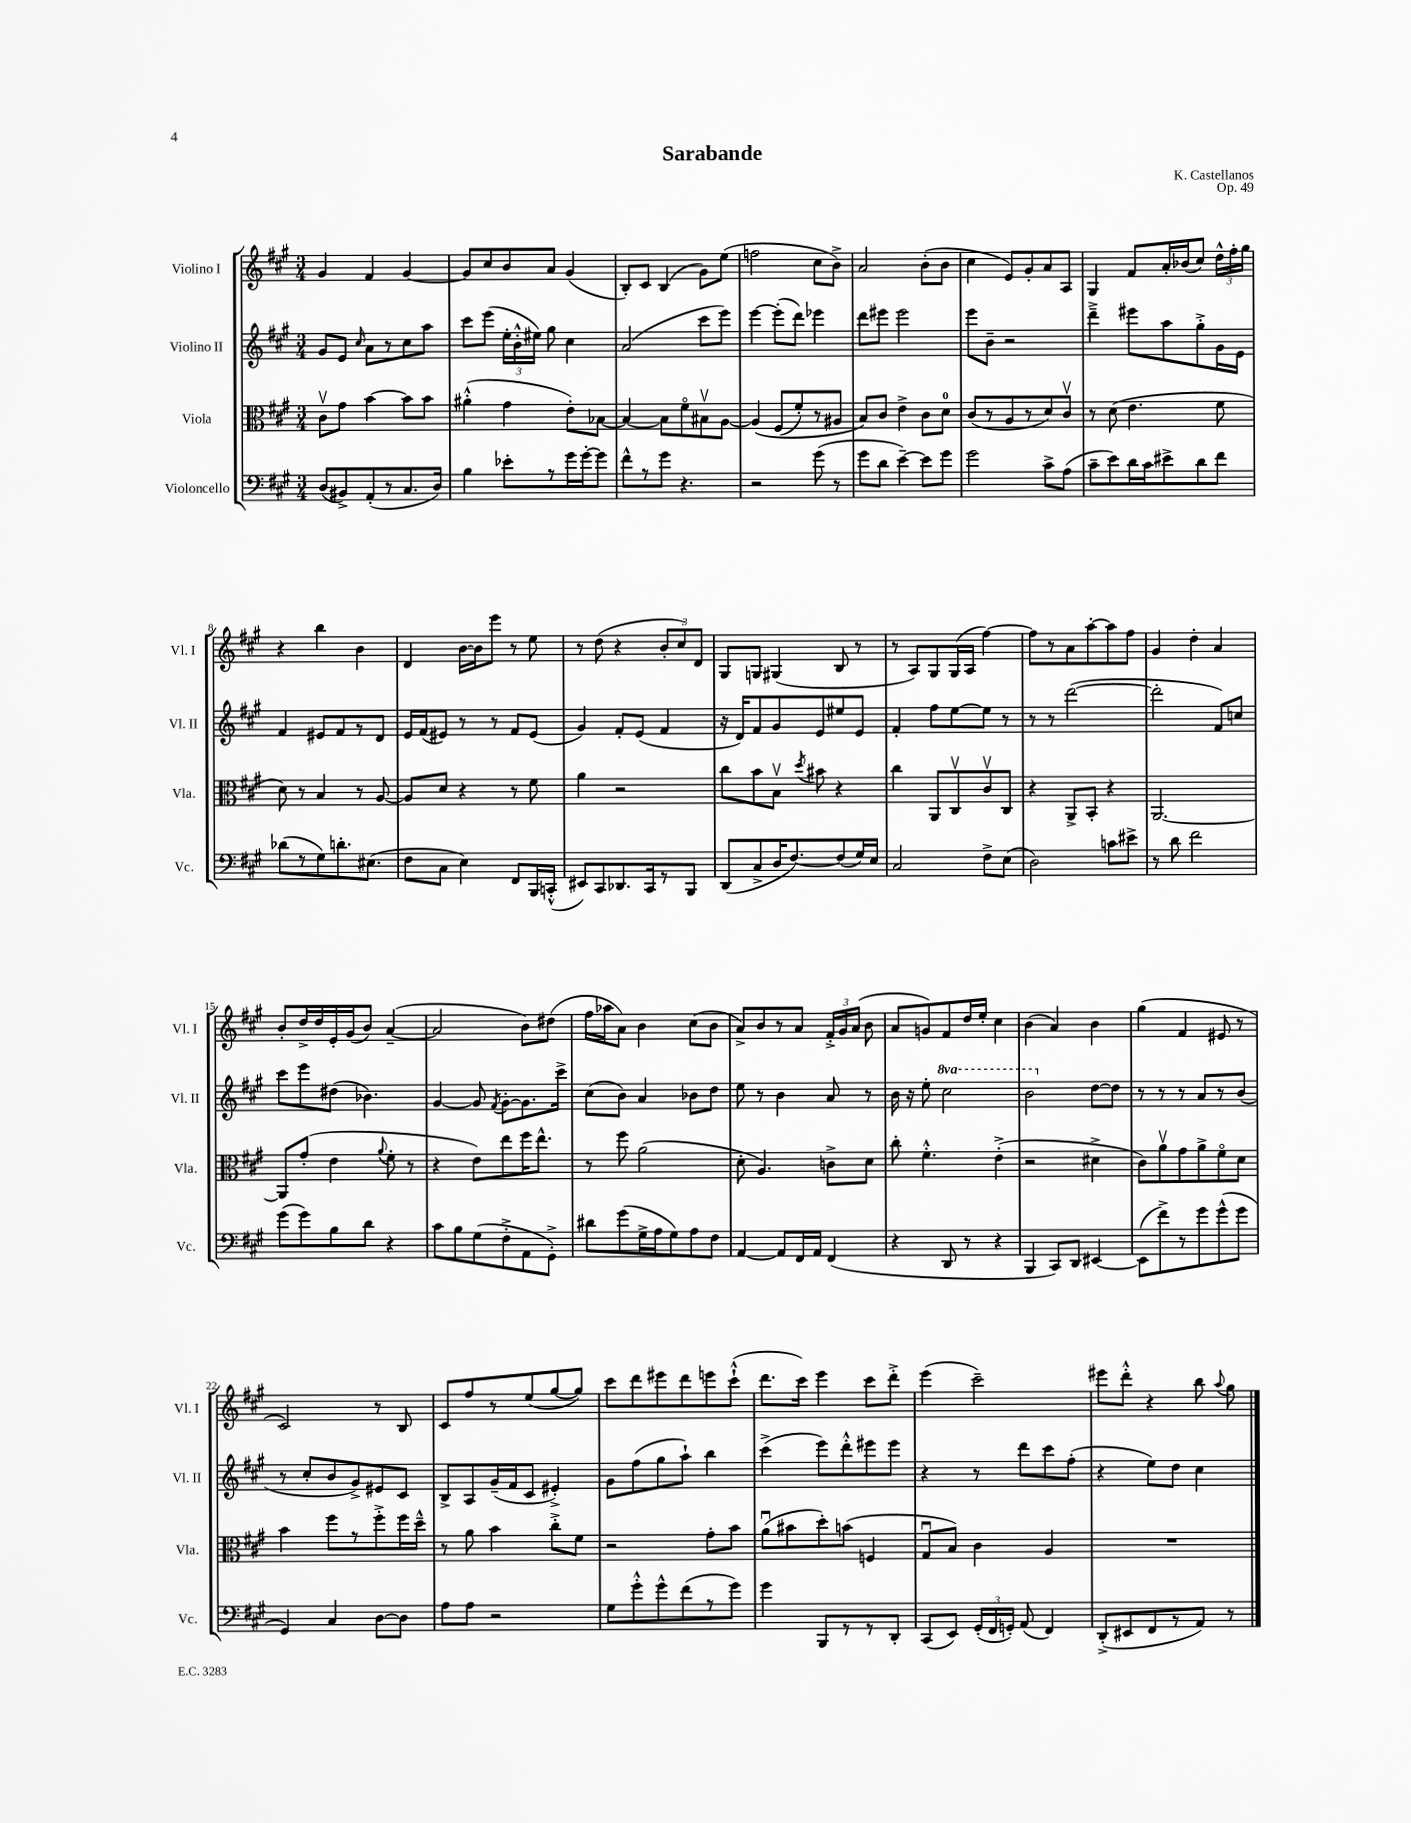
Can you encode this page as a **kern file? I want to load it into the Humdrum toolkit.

**kern	**kern	**kern	**kern
*part4	*part3	*part2	*part1
*staff4	*staff3	*staff2	*staff1
*I"Violoncello	*I"Viola	*I"Violino II	*I"Violino I
*I'Vc.	*I'Vla.	*I'Vl. II	*I'Vl. I
*clefF4	*clefC3	*clefG2	*clefG2
*k[f#c#g#]	*k[f#c#g#]	*k[f#c#g#]	*k[f#c#g#]
*M3/4	*M3/4	*M3/4	*M3/4
=1	=1	=1	=1
(8D/L	8c#v\L	8g#/L	4g#/
8BB#X^/)	8g#\J	8e/J	.
.	.	16qqcc#/	.
(8AA'/	[4b\	8a\L	4f#/
8r	.	8r	.
8.C#/	8b\L]	8cc#\	[4g#/
.	8b\J	8aa\J	.
16D/Jk)	.	.	.
=2	=2	=2	=2
4B\	(4a#X'^^\	8ccc#\L	8g#/L]
.	.	(8eee\J	8cc#/
8e-X'\L	4g#\	24ee'\LL	8b/
.	.	24b'^^\	.
.	.	24ee#X\JJ)	.
8r	.	8gg#\	8a/J
16g#\L	8e'\L)	4cc#\	(4g#/
[16g#'\J	.	.	.
8g#\J]	[8B-X\J	.	.
=3	=3	=3	=3
8f#^^\L	4B-/_	(2a/	8B'/L)
8r	.	.	8c#/J
8g#\J	8B-\L]	.	(4B/
4.r	8f#\	.	.
.	8B#Xv\	8ccc#\L	8g#\L)
.	[8A\J	8eee\J)	(8ee\J
=4	=4	=4	=4
2r	(4A/]	[4eee\	2ffn\
.	(8F#/L	(8eee'\L]	.
.	8f#'/)	8ddd\J)	.
(8g#\	8r	4eee-X\	8cc#\L
8r	8A#X/J	.	8b^\J)
=5	=5	=5	=5
8g#\L	8B/L)	8ddd\L	2a/
8d\J	8c#/J	8eee#X\J	.
[4e~\)	4e^\	2eee#\	.
8e\L]	8c#\L	.	(8b'\L
8g#\J	8d\J	.	8b\J
=6	=6	=6	=6
2g#\	(8c#/L	8eee\L	4cc#\
.	8r	8b~\J	.
.	8A/	2r	8e/L)
.	8r	.	8g#'/
8c#^\L	8d/)	.	8a/
(8A\J	8c#v/J	.	8A/J
=7	=7	=7	=7
8c#~\L	8r	4ddd~^\	4G#/
8e\)	(8d\	.	.
16d\L	4.e\	8eee#X\L	8f#/L
16c#\J	.	.	.
8e#X^\	.	8aa\	16a'/L
.	.	.	(16b-X/J
8d\	.	8gg#'^\	8cc#/J)
8f#\J	8f#\	16g#\L	24dd^^\LL
.	.	.	24ff#'\
.	.	16e\JJ	.
.	.	.	24gg#\JJ
!!LO:LB:g=z
=8	=8	=8	=8
(8d-X\L	8d\)	4f#/	4r
8r	8r	.	.
8G#\)	4B/	8e#X/L	4bb\
8.dn'\	.	8f#/	.
.	8r	8r	4b\
(8.E#X\J	.	.	.
.	[8A/	8d/J	.
=9	=9	=9	=9
8F#\L	8A/L]	16e/LL	4d/
.	.	(16f#/J	.
8C#\J	8d/J	8e#X/J)	.
4E\)	4r	8r	[16b\LL
.	.	.	16b\J]
.	.	8r	8eee\J
8FF#/L	8r	8f#/L	8r
16BBB/L	8f#\	(8e#/J	8ee\
(16CCn'^^/JJ	.	.	.
=10	=10	=10	=10
8EE#X/L)	4a\	4g#/)	8r
8CC#/	.	.	(8dd\
8.DD-X/	2r	8f#'/L	4r
.	.	(8e/J	.
16CC#/k	.	.	.
8r	.	4f#/	12b'/L
.	.	.	12cc#/)
8BBB/J	.	.	.
.	.	.	12d/J
=11	=11	=11	=11
(8DD/L	8cc#\L	16r	8G#/L
.	.	16d/KL)	.
8C#^/	8b\	8f#/	8Gn/J
16D/K	8Bv\J	8g#/	(4G#X/
[8.F#/)	.	.	.
.	8qdd/	.	.
.	8b#X\	8e/	.
(8F#/]	4r	8ee#X/	8B/
16G#/L)	.	8e/J	8r
16E/JJ	.	.	.
=12	=12	=12	=12
2C#/	4cc#\	4f#'/	8r
.	.	.	8A/L)
.	8AA/L	8ff#\L	8G#/
.	8C#v/	[8ee\	(16G#/L
.	.	.	16A/JJ
8F#^\L	8c#v/	8ee\J]	[4ff#\)
(8E\J	8C#/J	8r	.
=13	=13	=13	=13
2D\)	4r	8r	8ff#\L]
.	.	8r	8r
.	8AA^/L	([2ddd\	8a\
.	8BB'/J	.	[8aa'\
8cn\L	4r	.	8aa\]
8e#X^\J	.	.	8ff#\J
=14	=14	=14	=14
8r	[2.AA/	2ddd'\]	4g#/
8d\	.	.	.
2f#\	.	.	4dd'\
.	.	8f#/L)	4a/
.	.	8ccn/J	.
!!LO:LB:g=z
=15	=15	=15	=15
(8g#\L	8AA/L]	8ccc#\L	8b'/L
8g#\)	(8g#'/J	8eee\	16dd^/L
.	.	.	16dd/
8B\	4e\	(8dd#X\J	16e'/
.	.	.	(16g#/J
8d\J	.	4.b-X\)	8b/J)
.	8qqa/	.	.
4r	8f#'\	.	([4a~/
.	8r	.	.
=16	=16	=16	=16
8c#\L	4r	[4g#/	2a/]
8B\	.	.	.
(8G#\	8e\L)	8g#/]	.
.	.	8qf#/	.
8F#'^\	8ee\	[8g#'\L	.
8AA\	16ff#\K	8.g#\]	8b\L)
.	8.ee^^\J	.	.
8GG#'^\J)	.	.	(8dd#X\J
.	.	16ccc#^\Jk	.
=17	=17	=17	=17
8d#X\L	8r	(8cc#\L	16ff#\LL
.	.	.	16aa-X\J
(8g#\	8ff#\	8b\J)	8a\J)
16G#^\L	(2a\	4a/	4b\
16A\J	.	.	.
8G#\)	.	.	.
8A\	.	8b-X\L	(8cc#\L
8F#\J	.	8dd\J	8b\J
=18	=18	=18	=18
[4AA/	8d'\	8ee\	8a^/L)
.	4.A/)	8r	8b/
8AA/L]	.	4b\	8r
16FF#/L	.	.	8a/J
16AA/JJ	.	.	.
(4FF#/	8cn^\L	8a/	24f#'^/LL
.	.	.	24g#/
.	.	.	(24a/JJ
.	8d\J	8r	8b\
=19	=19	=19	=19
4r	8cc#'\	16b\	8a/L
.	.	16r	.
.	4.f#'^^\	8ee'\	8gn/)
*	*	*8va	*
8DD/	.	2ccc#\	8f#/
8r	.	.	16dd/L
.	.	.	16ee'/JJ
4r	(4e'^\	.	4cc#\
=20	=20	=20	=20
4BBB/	2r	2bb\	(4b\
8CC#/L)	.	.	4a/)
8DD/J	.	.	.
*	*	*X8va	*
[4EE#X/	4d#X^\	[8dd\L	4b\
.	.	8dd\J]	.
=21	=21	=21	=21
(8EE#\L]	8c#\L)	8r	(4gg#\
8f#^\)	8av\	8r	.
8r	8g#\	8r	4f#/
8g#\	8a^\	8a/L	.
(8g#^^\	8f#\	8r	8e#X/
8g#\J	8d\J	(8b/J	8r
!!LO:LB:g=z
=22	=22	=22	=22
4GG#/)	4b\	8r	2c#/)
.	.	8cc#'/L	.
4C#/	8ff#\L	8b/	.
.	8r	8g#^/)	.
[8D\L	8ff#'^\	8e#X/	8r
8D\J]	16ff#\L	8c#/J	8B/
.	16dd~^^\JJ	.	.
=23	=23	=23	=23
8A\L	8r	8B^/L	8c#/L
8A\J	8a\	8A/	8ff#/
2r	4b\	(16g#~/L	8r
.	.	16f#/J	.
.	.	8c#/J	(8ee/
.	8cc#'^\L	4e#X'^/)	[8gg#/
.	8f#\J	.	8gg#/J])
=24	=24	=24	=24
8G#\L	2r	8g#\L	8ccc#\L
8g#'^^\	.	(8ff#\	8ddd\
8g#^^\	.	8gg#\	8eee#X\
(8f#\	.	8aa`\J)	8ddd\
8r	8g#'\L	4bb\	8eeen\
8g#\J)	8b\J	.	(8ccc#`^^\J
=25	=25	=25	=25
4g#\	(8au\L	(4ccc#^\	8.ddd\L
.	8b#X\	.	.
.	.	.	16ccc#\Jk)
8BBB/L	8dd'\)	8eee\L)	4eee\
8r	(8bn\J	8ddd'^^\	.
8r	4Fn/	8eee#X\	8ccc#\L
8DD'/J	.	8eee#\J	8ddd'^\J
=26	=26	=26	=26
(8CC#/L	8G#u/L	4r	(4eee\
8EE/J)	8B/J)	.	.
(24GG#'/LL	4c#\	8r	2ccc#~\)
24FF#/	.	.	.
24GGn'/JJ)	.	.	.
(8AA/	.	8ddd\L	.
4FF#/)	4A/	8ccc#\	.
.	.	(8ff#'\J	.
=27	=27	=27	=27
(8DD'^/L	2.r	4r	8eee#X\L
8EE#X/	.	.	8ddd'^^\J
8FF#/	.	8ee\L)	4r
8r	.	8dd\J	.
8AA/J)	.	4cc#\	8bb\
.	.	.	8qqaa/
8r	.	.	8gg#\
==	==	==	==
*-	*-	*-	*-
